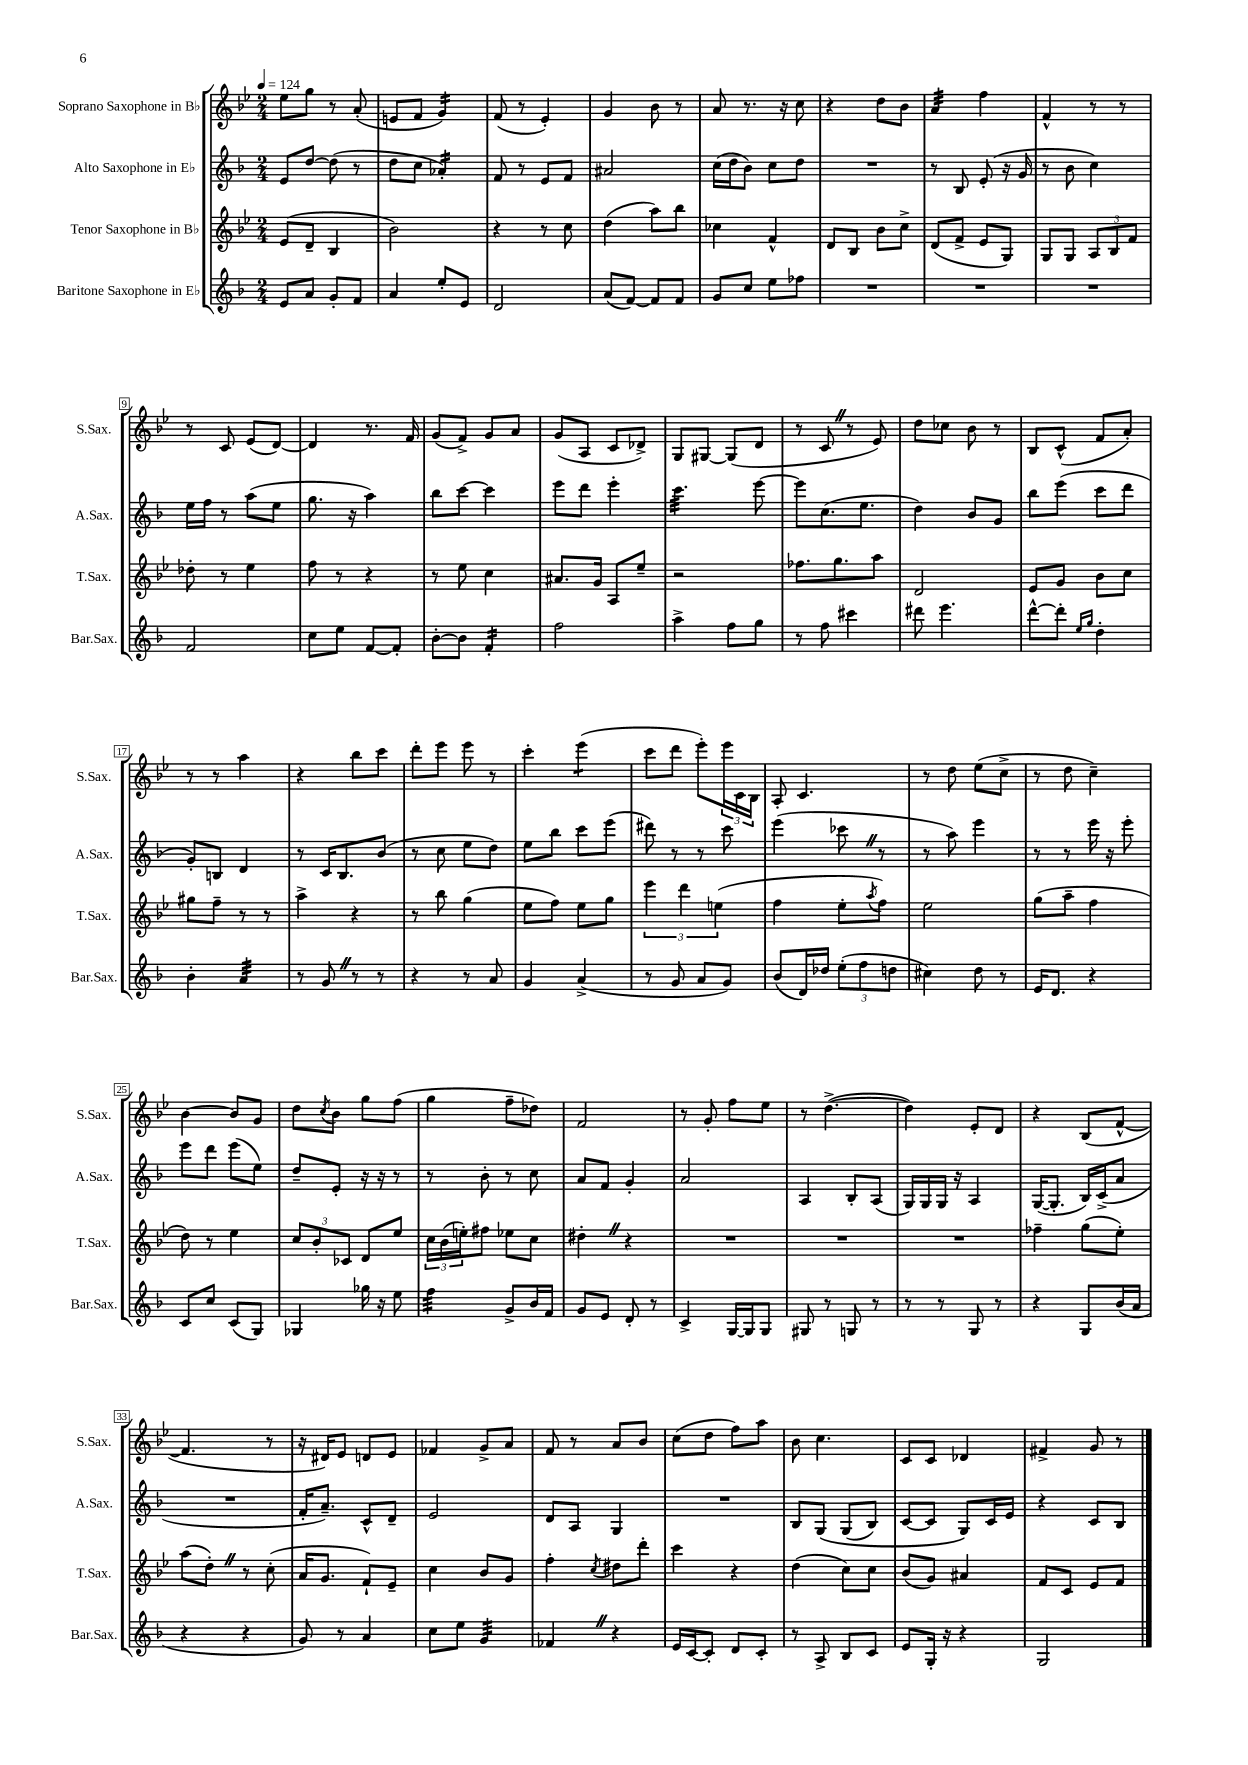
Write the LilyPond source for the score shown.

<<
\new StaffGroup <<
\new Staff = "s0" \with { instrumentName = "Soprano Saxophone in Bb" shortInstrumentName = "S.Sax." } {
    \clef treble \key bes \major \numericTimeSignature \time 2/4 \tempo 4 = 124
    ees''8 g''8 r8 a'8-.( |
    e'8 f'8 g'4:16) |
    f'8( r8 ees'4-.) |
    g'4 bes'8 r8 |
    a'8 r8. r16 c''8 |
    r4 d''8 bes'8 |
    a'4:32 f''4 |
    f'4-^ r8 r8 |
    r8 c'8 ees'8( d'8~) |
    d'4 r8. f'16 |
    g'8( f'8->) g'8 a'8 |
    g'8( a8 c'8 des'8->) |
    g8 gis8~ gis8( d'8 |
    r8 c'8 \once \override BreathingSign.text = \markup { \musicglyph "scripts.caesura.straight" } \breathe r8 ees'8) |
    d''8 ces''8 bes'8 r8 |
    bes8 c'8-^( f'8 a'8-.) |
    r8 r8 a''4 |
    r4 bes''8 c'''8 |
    d'''8-. ees'''8 ees'''8 r8 |
    c'''4-. ees'''4:8( |
    c'''8 d'''8 ees'''8-.) \tuplet 3/2 { ees'''16 c'16 bes16 } |
    a8-. c'4. |
    r8 d''8 ees''8( c''8-> |
    r8 d''8 c''4--) |
    bes'4~ bes'8 g'8 |
    d''8 \acciaccatura { c''8 } bes'8 g''8 f''8( |
    g''4 f''8-- des''8) |
    f'2 |
    r8 g'8-. f''8 ees''8 |
    r8 d''4.~->( |
    d''4) ees'8-. d'8 |
    r4 bes8( f'8~-^ |
    f'4. r8 |
    r16 dis'16) ees'8 d'8 ees'8 |
    fes'4 g'8-> a'8 |
    f'8 r8 a'8 bes'8 |
    c''8( d''8 f''8) a''8 |
    bes'8 c''4. |
    c'8 c'8 des'4 |
    fis'4-> g'8 r8 \bar "|." |
}
\new Staff = "s1" \with { instrumentName = "Alto Saxophone in Eb" shortInstrumentName = "A.Sax." } {
    \clef treble \key f \major \numericTimeSignature \time 2/4
    e'8 d''8~ d''8( r8 |
    d''8 c''8 aes'4:16-.) |
    f'8 r8 e'8 f'8 |
    ais'2 |
    c''16( d''16 bes'8) c''8 d''8 |
    R2 |
    r8 bes8 e'8-.( r16 g'16 |
    r8 bes'8 c''4) |
    e''16 f''16 r8 a''8( e''8 |
    g''8. r16 a''4) |
    bes''8 c'''8~ c'''4 |
    e'''8 d'''8 e'''4-. |
    c'''4.:32 e'''8~ |
    e'''8 c''8.( e''8. |
    d''4) bes'8 g'8 |
    bes''8 e'''8( c'''8 d'''8 |
    g'8-.) b8 d'4 |
    r8 c'16 bes8. bes'8( |
    r8 c''8 e''8 d''8) |
    e''8 bes''8 c'''8 e'''8( |
    dis'''8) r8 r8 c'''8 |
    e'''4( ces'''8 \once \override BreathingSign.text = \markup { \musicglyph "scripts.caesura.straight" } \breathe r8 |
    r8 a''8) e'''4 |
    r8 r8 e'''16 r16 e'''8-. |
    e'''8 d'''8 e'''8( e''8) |
    d''8-- e'8-. r16 r16 r8 |
    r8 bes'8-. r8 c''8 |
    a'8 f'8 g'4-. |
    a'2 |
    a4 bes8-. a8( |
    g16) g16 g16 r16 a4 |
    g16~( g8.-. bes16) c'16->( a'8 |
    R2 |
    f'16-. a'8.--) c'8-^ d'8-- |
    e'2 |
    d'8 a8 g4 |
    R2 |
    bes8 g8\( g8( bes8) |
    c'8~ c'8 g8\) c'16 e'16 |
    r4 c'8 bes8 \bar "|." |
}
\new Staff = "s2" \with { instrumentName = "Tenor Saxophone in Bb" shortInstrumentName = "T.Sax." } {
    \clef treble \key bes \major \numericTimeSignature \time 2/4
    ees'8( d'8-- bes4 |
    bes'2) |
    r4 r8 c''8 |
    d''4( a''8) bes''8 |
    ces''4 f'4-^ |
    d'8 bes8 bes'8 c''8-> |
    d'8( f'8-> ees'8 g8) |
    g8 g8 \tuplet 3/2 { a8 bes8 f'8 } |
    des''8-. r8 ees''4 |
    f''8 r8 r4 |
    r8 ees''8 c''4 |
    ais'8. g'16 a8 ees''8-- |
    r2 |
    fes''8. g''8. a''8 |
    d'2 |
    ees'8 g'8 bes'8 c''8 |
    gis''8 f''8-- r8 r8 |
    a''4-> r4 |
    r8 bes''8 g''4( |
    ees''8 f''8) ees''8 g''8 |
    \tuplet 3/2 { ees'''4 d'''4 e''4( } |
    f''4 ees''8-. \acciaccatura { a''8 } f''8) |
    ees''2 |
    g''8( a''8-- f''4 |
    d''8) r8 ees''4 |
    \tuplet 3/2 { c''8 bes'8-. ces'8 } d'8 ees''8 |
    \tuplet 3/2 { c''16 bes'16( e''16-.) } fis''8 ees''8 c''8 |
    dis''4-. \once \override BreathingSign.text = \markup { \musicglyph "scripts.caesura.straight" } \breathe r4 |
    R2 |
    R2 |
    R2 |
    fes''4-- g''8( ees''8-.) |
    a''8( d''8-.) \once \override BreathingSign.text = \markup { \musicglyph "scripts.caesura.straight" } \breathe r8 c''8-.( |
    a'16 g'8. f'8-!) ees'8-- |
    c''4 bes'8 g'8 |
    f''4-. \acciaccatura { c''8 } dis''8 d'''8-. |
    c'''4 r4 |
    d''4( c''8) c''8 |
    bes'8( g'8) ais'4 |
    f'8 c'8 ees'8 f'8 \bar "|." |
}
\new Staff = "s3" \with { instrumentName = "Baritone Saxophone in Eb" shortInstrumentName = "Bar.Sax." } {
    \clef treble \key f \major \numericTimeSignature \time 2/4
    e'8 a'8 g'8-. f'8 |
    a'4 e''8-. e'8 |
    d'2 |
    a'8( f'8~) f'8 f'8 |
    g'8 c''8 e''8 fes''8 |
    R2 |
    R2 |
    R2 |
    f'2 |
    c''8 e''8 f'8~ f'8-. |
    bes'8~-. bes'8 f'4:16-. |
    f''2 |
    a''4-> f''8 g''8 |
    r8 f''8 cis'''4 |
    dis'''8 e'''4. |
    d'''8~-^ d'''8-. \grace { e''16 g''16 } d''4-. |
    bes'4-. a'4:32 |
    r8 g'8 \once \override BreathingSign.text = \markup { \musicglyph "scripts.caesura.straight" } \breathe r8 r8 |
    r4 r8 a'8 |
    g'4 a'4->( |
    r8 g'8 a'8 g'8) |
    bes'8( d'16) des''16 \tuplet 3/2 { e''8-.( f''8 d''8 } |
    cis''4) d''8 r8 |
    e'16 d'8. r4 |
    c'8 c''8 c'8( g8) |
    ges4 ges''16 r16 e''8 |
    f''4:32 g'8-> bes'16 f'16 |
    g'8 e'8 d'8-. r8 |
    c'4-> g16~ g16 g8 |
    gis8 r8 g8 r8 |
    r8 r8 g8 r8 |
    r4 g8 bes'16( a'16 |
    r4 r4 |
    g'8) r8 a'4 |
    c''8 e''8 g'4:32 |
    fes'4 \once \override BreathingSign.text = \markup { \musicglyph "scripts.caesura.straight" } \breathe r4 |
    e'16 c'16~ c'8-. d'8 c'8-. |
    r8 a8-> bes8 c'8 |
    e'8 g16-. r16 r4 |
    g2 \bar "|." |
}
>>
>>
\layout { \context { \Score \override BarNumber.stencil = #(make-stencil-boxer 0.1 0.3 ly:text-interface::print) } }
